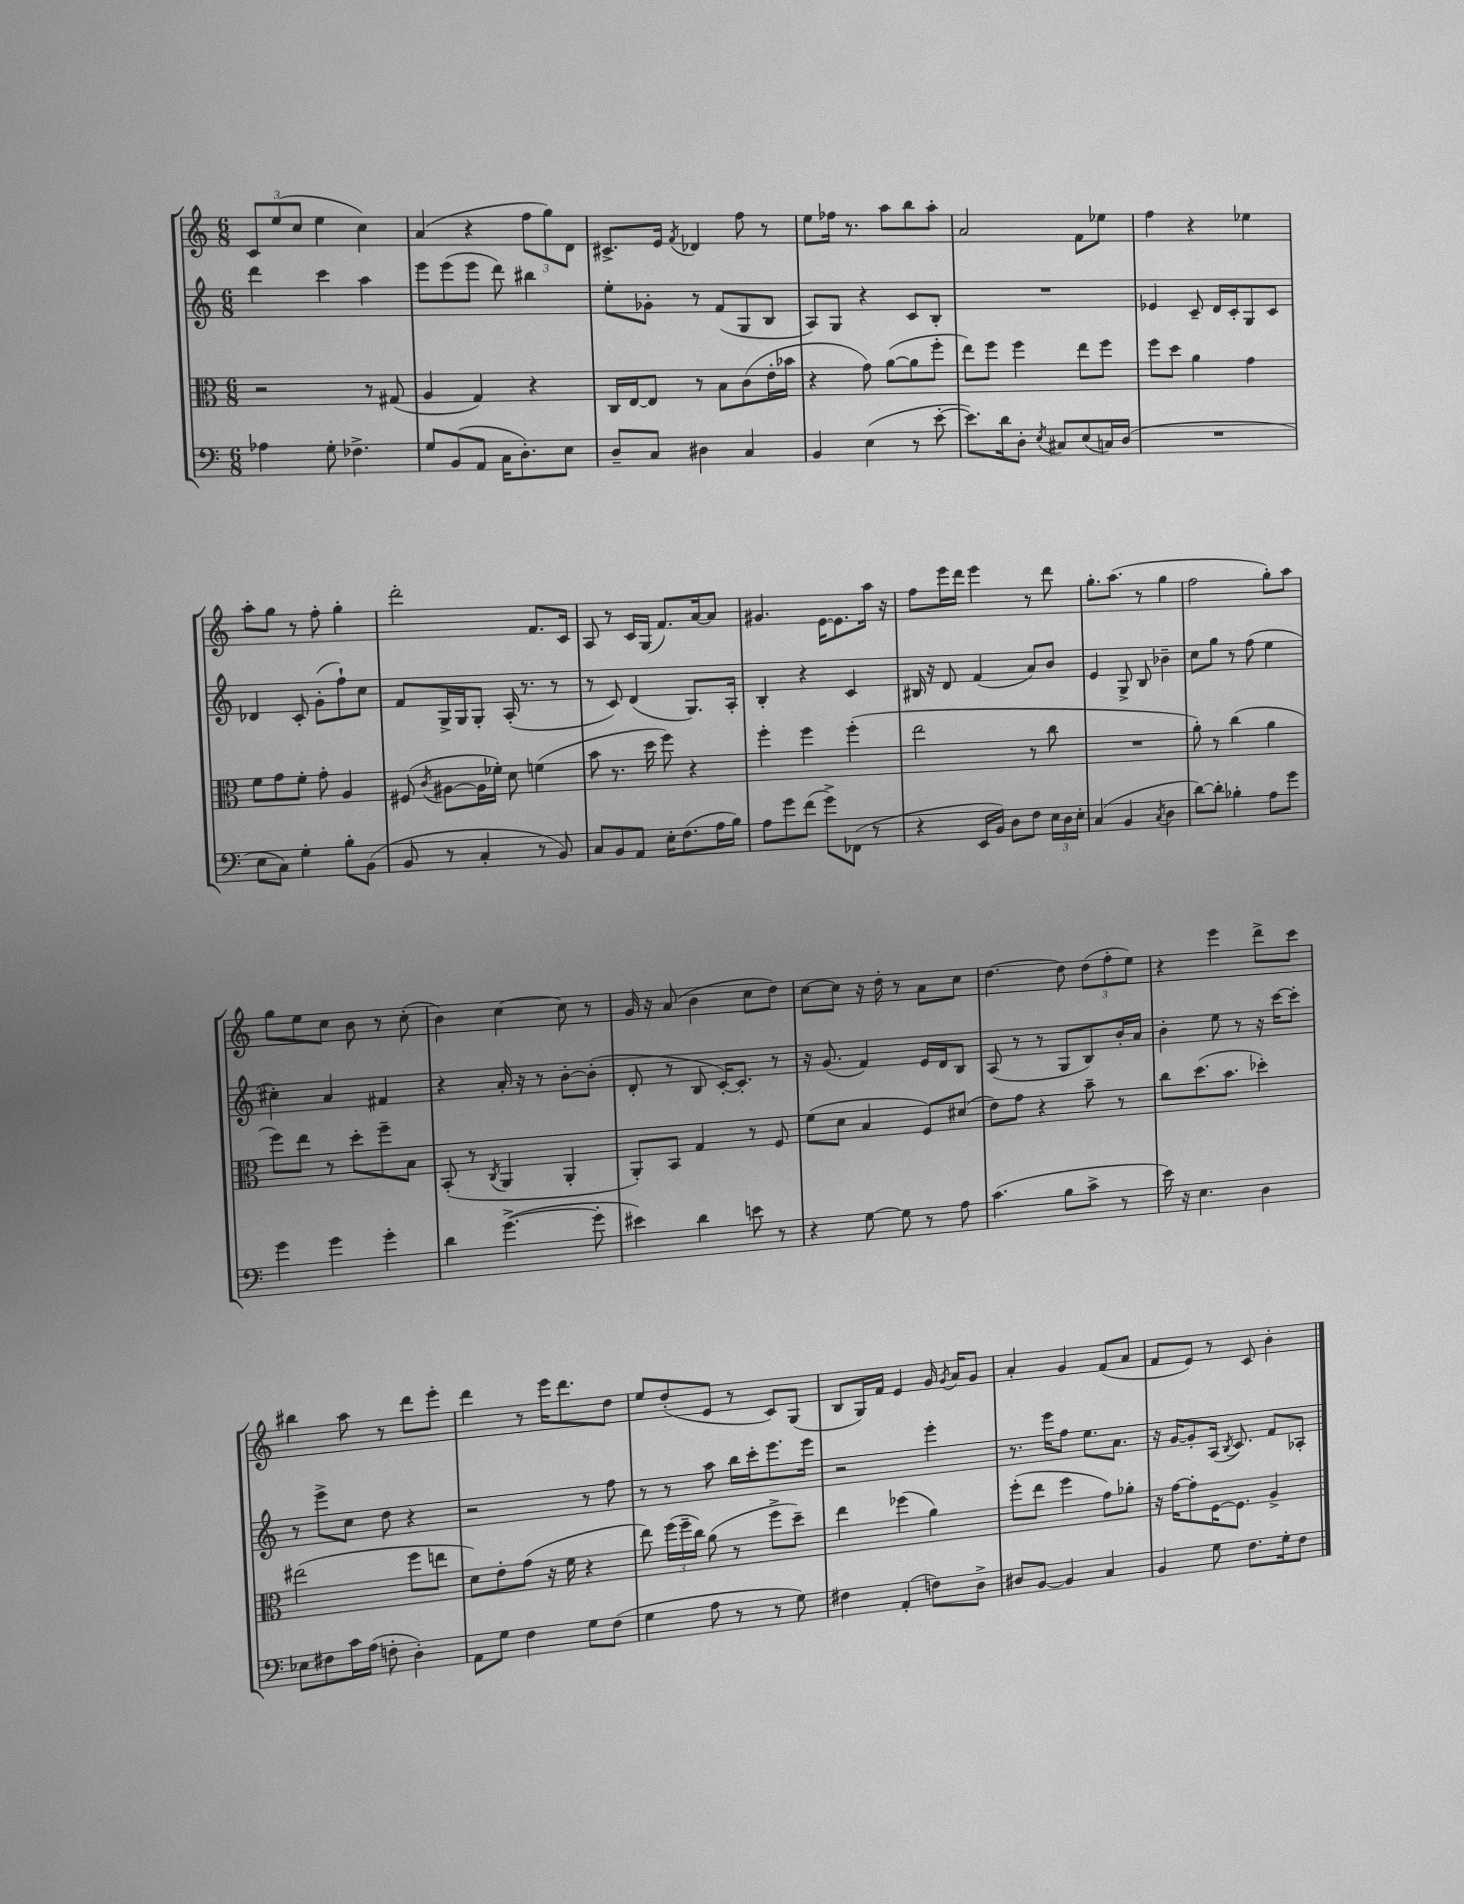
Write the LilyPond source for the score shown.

<<
\new StaffGroup <<
\new Staff = "s0" {
    \clef treble \key c \major \numericTimeSignature \time 6/8
    \autoBeamOff \tuplet 3/2 { c'8[ e''8( c''8] } e''4 c''4) |
    a'4( r4 \tuplet 3/2 { f''8[ g''8) d'8] } |
    cis'8.[-> e'16] \acciaccatura { f'8 } des'4 f''8 r8 |
    e''8[ fes''16] r8. a''8[ b''8 a''8]-. |
    a'2 f'8[ ees''8] |
    f''4 r4 ees''4 |
    a''8[-. g''8] r8 f''8-. g''4-. |
    d'''2-. f'8.[ c'16] |
    a8 r8 c'16[ g16]( f'8.[) a'16~ a'8] |
    gis'4. e'16[~ e'8. a''16] r16 |
    f''8[ e'''16 d'''16] e'''4 r8 d'''8 |
    g''8.[-. a''8.]( r8 g''4 |
    f''2 g''8[-.) a''8] |
    g''8[ e''8 c''8] b'8 r8 c''8-.( |
    b'4) c''4~ c''8 r8 |
    g'16 r16 a'8( b'4 c''8[ d''8]) |
    c''8[~ c''8] r16 d''16-. r8 a'8[ c''8] |
    d''4.~ d''8 \tuplet 3/2 { d''8[( f''8-. e''8]) } |
    r4 e'''4 d'''8[-> c'''8] |
    bis''4 a''8 r8 d'''8[ e'''8]-. |
    d'''4 r8 e'''16[ d'''8. d''8] |
    e''8[ d''8-.( e'8] r8 c'8[) g8]( |
    b8[ g16) f'16] e'4 g'16 \acciaccatura { g'8 } a'16[ g'8] |
    a'4-. g'4 f'8[( a'8] |
    f'8[ e'8]) r8 c'8 b'4-. \bar "|." |
}
\new Staff = "s1" {
    \clef treble \key c \major \numericTimeSignature \time 6/8
    \autoBeamOff d'''4 c'''4 a''4 |
    e'''8[ e'''8( e'''8] d'''8) bis''4 |
    e''8[-. ges'8]-. r8 f'8[( g8 b8] |
    a8[) g8] r4 c'8[ b8]-. |
    R2. |
    ees'4 c'8-- d'16[ c'16-. g8 c'8] |
    des'4 c'8-. g'8[-.( f''8-!) c''8] |
    f'8[ g16-> g16 g8]-. a16-.( r8. r8 |
    r8 c'8) d'4( g8.[) a16]-. |
    b4-. r4 c'4 |
    bis16 r16 d'8 f'4( a'8[) b'8] |
    e'4 g8-> b8 bes'4-- |
    c''8[ g''8] r8 f''8( e''4 |
    cis''4-.) a'4 fis'4 |
    r4 a'16-. r16 r8 b'8[~-. b'8]-.( |
    d'8-. r8 b8 c'16[~-.) c'8.]-. r8 |
    r16 g'8.( f'4) e'16[ d'16 b8] |
    a8( r8 r8 g8[ b8) b'16-. a'16] |
    b'4-. e''8 r8 r16 c'''16[~ c'''8]-. |
    r8 e'''8[-> c''8] d''8 r4 |
    r2 r8 f''8 |
    r8 r8 a''8 b''16[ c'''16-. e'''8. e'''16] |
    r2 e'''4-. |
    r8. e'''16[ f''8] e''8.[ a'8.] |
    r16 g'16[~ g'8-. a16]( \acciaccatura { b8 } c'8.) f'8[ aes8]-. \bar "|." |
}
\new Staff = "s2" {
    \clef alto \key c \major \numericTimeSignature \time 6/8
    \autoBeamOff r2 r8 gis8( |
    a4 g4) r4 |
    c16[ e16~ e8] r8 b8[ c'8( e'16-. bes'16] |
    r4 g'8) a'8[~( a'8 f''8]-. |
    e''8[) f''8] f''4 e''8[ f''8] |
    f''8[ d''8] a'4 g'4 |
    f'8[ g'8 f'8]-. g'8-. a4 |
    fis8( \acciaccatura { c'8 } ais8[~ ais16 fes'16]-.) d'8 f'4( |
    b'8 r8. d''16 f''8) r4 |
    f''4-. f''4 f''4-.( |
    e''2 r8 c''8 |
    R2. |
    a'8-.) r8 c''4( a'4 |
    f''8[) e''8] r8 d''8[-. f''8-- b8] |
    b,8-.( r8 \acciaccatura { c8 } a,4 a,4-. |
    a,8[-.) b,8] g4 r8 f8 |
    f'8[( d'8] b4 f8[) dis'8]( |
    e'8[) g'8] r4 b'8-- r8 |
    c''8[ d''8.( b'8.] des''4-.) |
    eis''2( f''8[ e''8] |
    d'8[) e'8-. g'8]( r16 f'16 r4 |
    e''8) \tuplet 3/2 { f''16[( f''16-- c''16]) } a'8( r8 f''8[-> d''8]--) |
    e''4 fes''4( a'4) |
    f''8[-.( e''8] f''4 g'8[) aes'8]-. |
    r16 g'16[~ g'8-. f16~ f8.] a4-> \bar "|." |
}
\new Staff = "s3" {
    \clef bass \key c \major \numericTimeSignature \time 6/8
    \autoBeamOff aes4 g8-. fes4.-> |
    g8[ b,8( a,8] c16[ d8.-.) e8] |
    d8[-- c8] dis4 c4 |
    b,4 e4( r8 e'8~-. |
    e'8.[) d'16 d8]-. \acciaccatura { e8 } cis8[ e8( c16) d16]( |
    R2. |
    e8[ c8]) g4-. b8[-. b,8]( |
    b,8 r8 c4-. r8 b,8) |
    c8[ b,8 a,8] e16[-. f8.( a16 b16]) |
    a8[ g'8 f'8]( g'8[->) fes,8]( r8 |
    r4 e,16[ b,16]) d8[ f8] \tuplet 3/2 { e16[ d16 e16]-. } |
    c4( b,4 \acciaccatura { c8 } d4 |
    d'8[~) d'8]-. bes4-. a8[ g'8] |
    g'4 g'4 g'4-. |
    d'4 g'4.~->( g'8-. |
    eis'4) d'4 e'8 r8 |
    r4 g8~ g8 r8 a8 |
    c'4.( b8[ c'8]-> r8 |
    e'16) r16 e4. d4 |
    ees8[ fis8 c'16 a16]( f8-. d4-.) |
    a,8[ g8] f4 g8[ f8]( |
    g4 a8 r8 r8 g8) |
    fis4 a,4-.( f8[) d8]-> |
    dis8[ b,8]~ b,4 c4 |
    b,4 g8 f8.[ g16-. f8] \bar "|." |
}
>>
>>
\layout { \context { \Score \remove "Bar_number_engraver" } }
